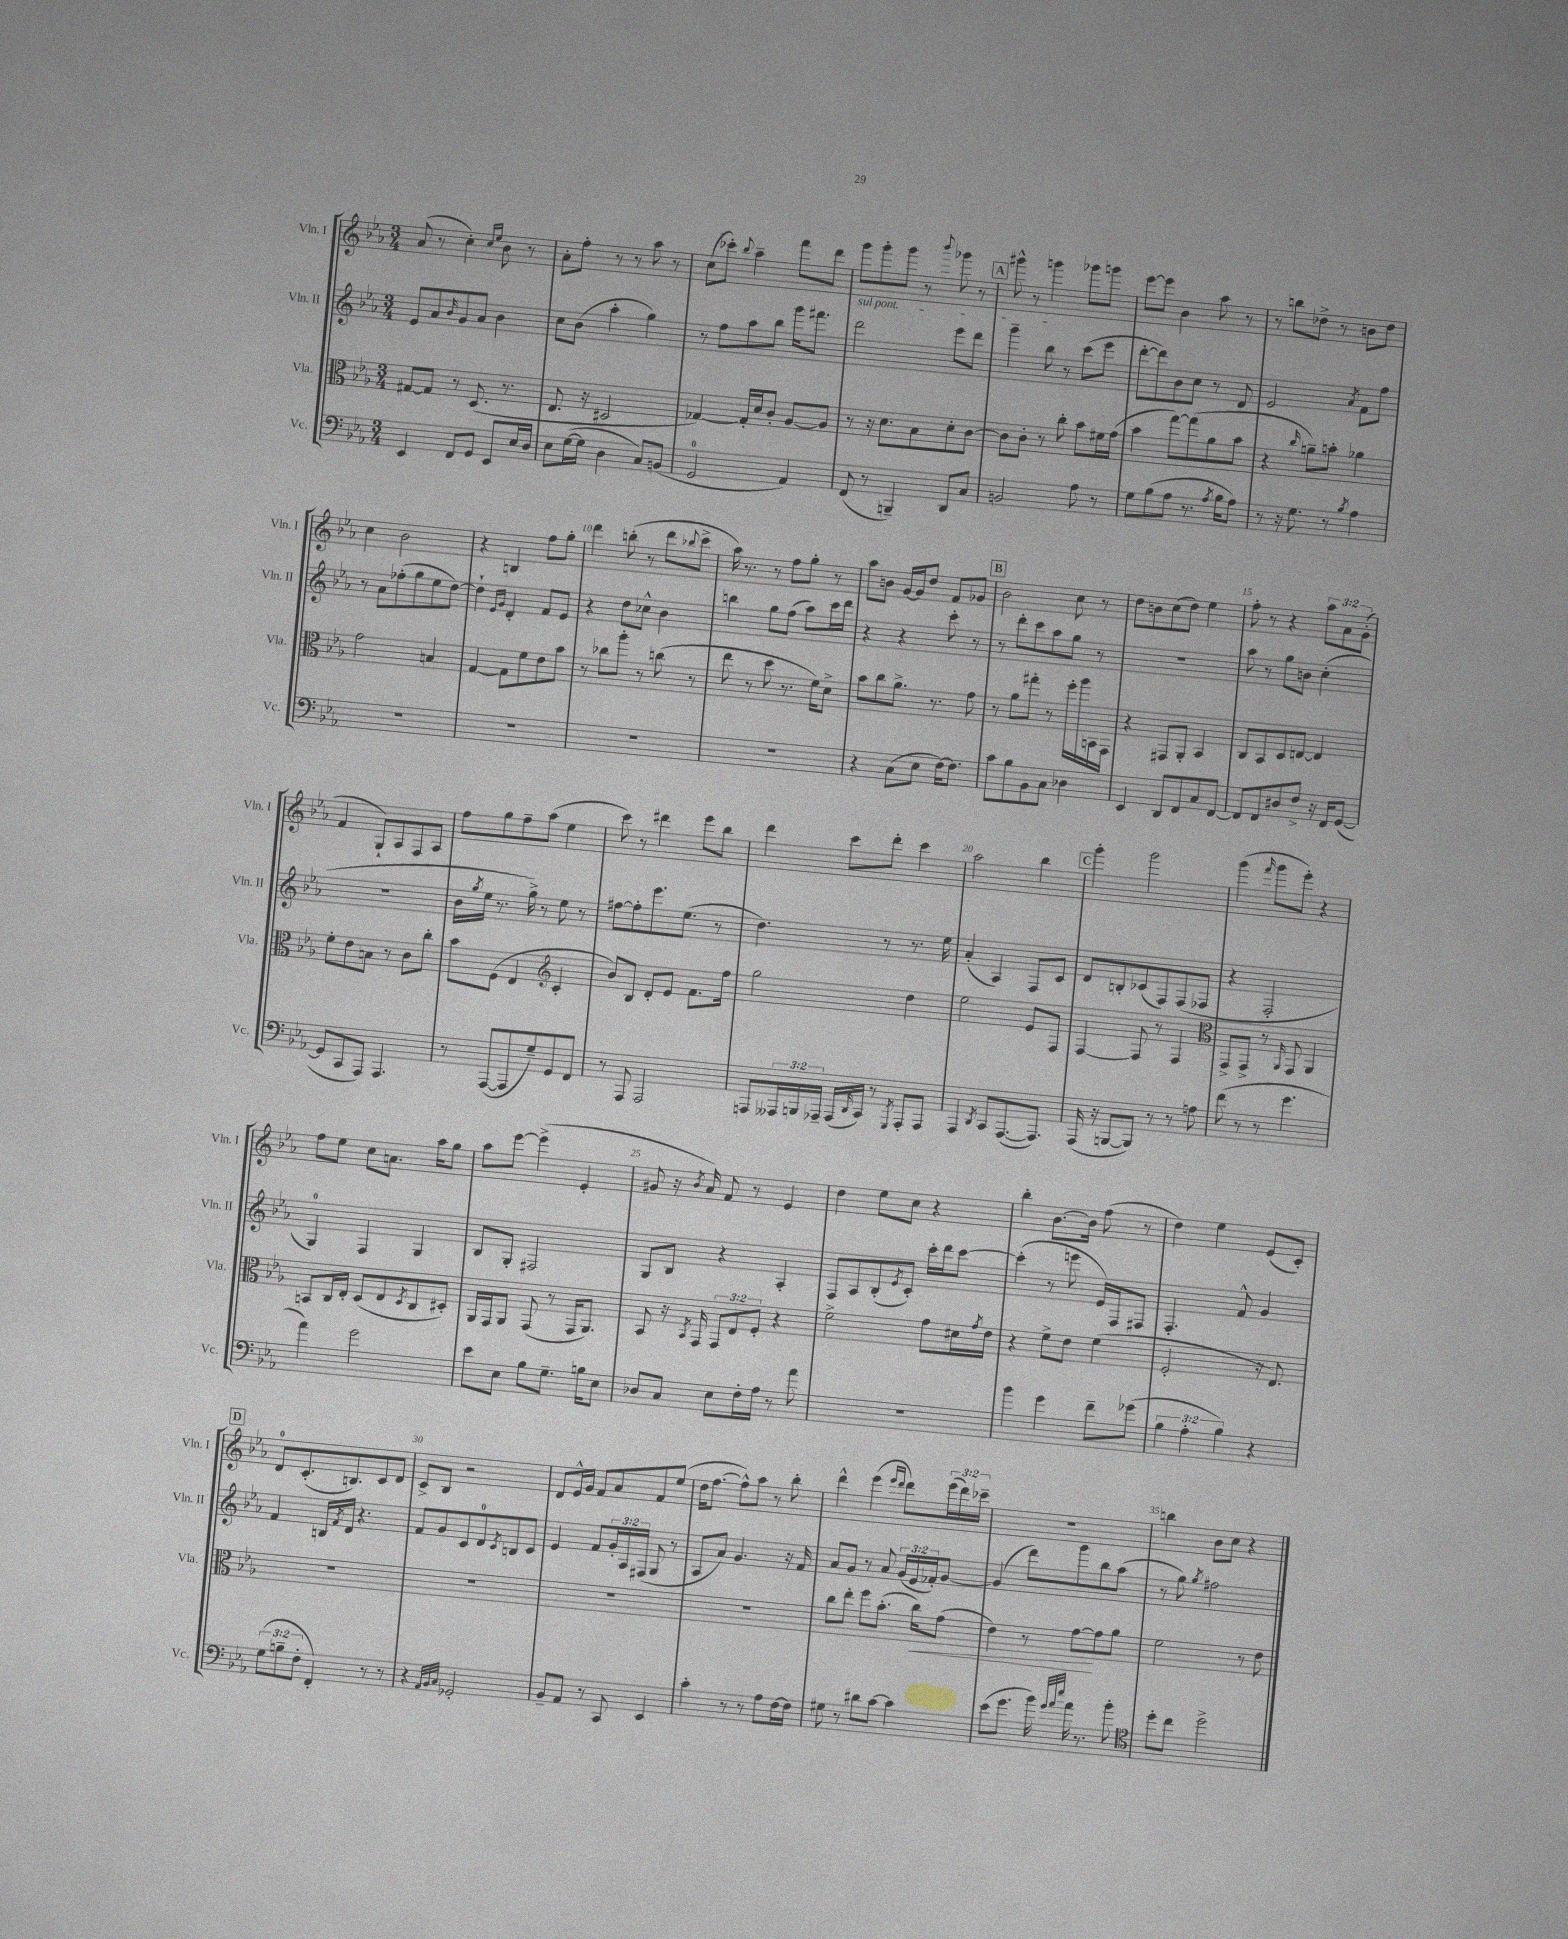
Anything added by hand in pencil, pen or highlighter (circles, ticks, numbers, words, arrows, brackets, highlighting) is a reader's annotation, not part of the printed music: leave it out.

**kern	**kern	**dynam	**kern	**kern
*part4	*part3	*part3	*part2	*part1
*staff4	*staff3	*staff3	*staff2	*staff1
*I"Vc.	*I"Vla.	*	*I"Vln. II	*I"Vln. I
*I'Vc.	*I'Vla.	*	*I'Vln. II	*I'Vln. I
*clefF4	*clefC3	*	*clefG2	*clefG2
*k[b-e-a-]	*k[b-e-a-]	*	*k[b-e-a-]	*k[b-e-a-]
*M3/4	*M3/4	*	*M3/4	*M3/4
=1	=1	=1	=1	=1
4EE-/	[8G#X/L	.	8e-/L	(8a-/
.	8G#/J]	.	8a-/	8r
.	.	.	16qqb-/	.
8FF/L	8r	.	8g/	4cc'\)
8GG/J	(8.D/	.	8a-/J	.
.	.	.	.	16qqcc/LL
.	.	.	.	16qqee-/JJ
8EE-/L	.	.	4b-\	8b-\
.	8.r	.	.	.
16E-/L	.	.	.	8r
16D/JJ	.	.	.	.
=2	=2	=2	=2	=2
8E-\L	8.E-/	.	8cc\L	8a-'\L
([16G\L	.	.	(8b-\J	8ff'\J
16G\JJ]	16r	.	.	.
4D\	2D#X/	.	4aa-'\	8r
.	.	.	.	8r
8C/L)	.	.	4gg\)	8aa-\
(8BBn/J	.	.	.	8r
=3	=3	=3	=3	=3
2GG/	[4G-X/)	.	8r	(8cc\L
.	.	.	8ff\L	8ccc-X'\J)
.	.	.	.	8qqbb-/
.	16G-'/LL]	.	8aa-\	4aa-~\
.	16d/J	.	.	.
.	8c'/J	.	8bb-\J	.
4AA-/)	[8A-/L	.	16ggg\KL	8fff\L
.	.	.	8.fff#X\J	.
.	8A-/J]	.	.	8ddd\J
=4	=4	=4	=4	=4
!	!	!	!LO:TX:a:i:t=sul pont.	!
(8FF/	8r	.	2ddd\	8ggg\L
8r	16r	.	.	8ggg'\
.	8.d\L	.	.	.
4BBBn~/)	.	.	.	8ggg\J
.	8B-\	.	.	8r
.	.	.	.	8qqbbb-/
8DD/L	8d'\	.	8eee-\L	8ggg-X\
8C/J	[8c\J	.	8ddd\J	8r
!!LO:REH:place=s1:t=A
=5	=5	=5	=5	=5
2BBn/	8c\L]	.	4ggg~\	8ggg#X^^\
.	8c'\J	.	.	8r
.	8r	.	8bb-\	4gggn\
.	8cc'\	.	8r	.
8A-\	8b-\L	.	(8ccc\L	8ggg-X\L
8r	16f#X\L	.	8eee-\J	8gggn\J
.	(16g\JJ	.	.	.
=6	=6	=6	=6	=6
8G\L	4b-\	.	[8ddd'\L	[8eee-\L
(8B-\	.	.	8ddd\])	8eee-\J]
8A-\J	[8gg\L)	.	8b-\	4b-\
8.r	(8gg\]	.	8cc\J	.
.	8a-\	.	8r	8aa-\
8qA-/	.	.	.	.
16B-\KL	.	.	.	.
8A-\J)	8b-\J	.	8d/	8r
=7	=7	=7	=7	=7
8r	4r	.	2e-/	8r
16r	.	.	.	8bbn\L
8.G\	.	.	.	.
.	16qqcc/	.	.	.
.	8an~\L)	.	.	8dd-X^\J
8r	8bn'\J	.	.	8r
8qB-/	.	.	8qa-/	.
4A-\	4a-X\	.	8f\L	8bn\L
.	.	.	8ff\J	8dd-\J
!!LO:LB:g=z
=8	=8	=8	=8	=8
2.r	2g\	.	8r	4cc\
.	.	.	8a-\L	.
.	.	.	(8ff-X'\	2b-\
.	.	.	8gg\	.
.	4Bn/	.	8ee-\	.
.	.	.	[8dd\J)	.
=9	=9	=9	=9	=9
2.r	[4G/	.	4dd`\]	4r
.	.	.	16qqe-/LL	.
.	.	.	16qqg/JJ	.
.	8G\L]	.	4d'/	4Bn/
.	8f\	.	.	.
.	8e-\	.	8f/L	8ff\L
.	8b-\J	.	8e-/J	8gg'\J
=10	=10	=10	=10	=10
2.r	8r	.	4r	4ddd\
.	8cc-X\L	.	.	.
.	8aa-'\J	.	8dd\L	(8bbn'\
.	8r	.	8cc-X^^\J	8r
.	(8ccn\	.	4b-\	8ddd\L
.	.	.	.	8qqbb-X/
.	8r	.	.	8ccc^\J
=11	=11	=11	=11	=11
2.r	8ee-\	.	4bbn\	16aa-\)
.	.	.	.	8.r
.	8r	.	.	.
.	8dd\	.	8gg\L	8r
.	8.r	.	(8ff\J	8ff\L
.	.	.	8aa-\L)	8gg'\J
.	16f\KL)	.	.	.
.	8d^\J	.	16ccc\L	8r
.	.	.	16ddd\JJ	.
=12	=12	=12	=12	=12
4r	8b-\L	.	4r	8aa-\L
.	8cc\	.	.	8bn\J
(8C\L	8.a-^\J	.	4r	[16g/LL
.	.	.	.	16g/J]
8E-\J	.	.	.	8dd/J
.	8.r	.	.	.
[16F\KL)	.	.	8ccc'\	8f/L
8.F\J]	.	.	.	.
.	8g\	.	8r	8g-X/J
!!LO:REH:place=s1:t=B
=13	=13	=13	=13	=13
8c\L	8r	.	8r	2b-\
8B-\	8a-\L	.	8ddd'\L	.
8BB-\	8gg#X'\J	.	8ccc\	.
8C\J	8r	.	8aa-\	.
4D-X\	16ff'\LL	.	8gg\J	8cc\
.	16aa-\	.	.	.
.	16BBn\	.	8r	8r
.	16GG\JJ	.	.	.
=14	=14	=14	=14	=14
4EE-/	4r	.	2.r	8dd\L
.	.	.	.	8bn\
8DD/L	8GG#X/L	.	.	(8cc\
8FF/	8AA-'/J	.	.	8dd\J)
8C/	4BB-/	.	.	4ee-\
[8FF/J	.	.	.	.
=15	=15	=15	=15	=15
8FF/L]	8C/L	.	8aa-\	8ff'\
8FF/	8BB-/	.	8r	8r
8D#X/	8D/	.	8gg\L	4r
8F^/J	[8En/J	.	8bn\J	.
16r	4E/]	.	(4cc'\	12aa-\L
16FF/KL	.	.	.	.
.	.	.	.	12a-\
([8GG/J	.	.	.	.
.	.	.	.	(12g'\J
!!LO:LB:g=z
=16	=16	=16	=16	=16
8GG/L]	8f'\L	.	2.r	4f/
8CC/	8e-\	.	.	.
8AAA-/J)	8Bn\J	.	.	8G`/L)
4.AAA-/	8r	.	.	8A-/
.	8c\L	.	.	8F/
.	8cc'\J	.	.	8A-/J
=17	=17	=17	=17	=17
8r	8b-\L	.	16b-\LL	8ff\L
.	.	.	8qgg/	.
.	.	.	16ee-\JJ	.
([8AAA-/L	(8F\J	.	8.r	8gg\
8AAA-/]	4E-/	.	.	8ff~\
.	.	.	16gg^\)	.
8G~/)	.	.	8r	(8aa-\J
*	*clefG2	*	*	*
8GG/	4c'/	.	8ee-\	4ee-\
8FF/J	.	.	8r	.
=18	=18	=18	=18	=18
8r	8b-/L)	.	[8ff#X\L	8ccc\)
8AAA-/	8B-/J	.	8ff#'\]	8r
2AAA-/	8d'/L	.	8.eee-\	4ddd#X\
.	8e-/J	.	.	.
.	.	.	(8.ee-\J	.
.	8.f\L	.	.	8eee-\L
.	.	.	8r	8bb-\J
.	16ff\Jk	.	.	.
=19	=19	=19	=19	=19
8AAAn/L	2gg\	.	4.dd\)	4ddd\
24AAA--X/L	.	.	.	.
24BBBn/	.	.	.	.
24AAA-X~/JJ	.	.	.	.
(16AAA-/LL	.	.	.	8ccc\L
16qqDD/	.	.	.	.
16CC/JJ)	.	.	.	.
8r	.	.	8r	8ddd'\J
8qGGG/	.	.	.	.
8AAA-'/L	4dd\	.	8.r	4ccc\
8AAA-/J	.	.	.	.
.	.	.	16ee-\	.
=20	=20	=20	=20	=20
4AAA-/	2ee-\	.	(4a-'/	2aa-\
8qDD/	.	.	.	.
8CC/L	.	.	4A-/)	.
([8.AAA-/	.	.	.	.
.	8e-/L	.	8F/L	4bb-\
8.AAA-/J])	.	.	.	.
.	8F/J	.	8c/J	.
!!LO:REH:place=s1:t=C
=21	=21	=21	=21	=21
(16AAA-/	[4F/	.	8d/L	4ggg'\
16r	.	.	.	.
[8BBBn/L	.	.	8Bn'/	.
8BBB/J])	8F/]	.	(8c-X/	2ggg\
8r	8r	.	8F/)	.
8r	4F/	.	(8F/	.
8An\	.	.	8F-X/J	.
=22	=22	=22	=22	=22
*	*clefC3	*	*	*
(8f\	8GG^/L	.	4r	(4ggg\
8r	8GG^/J	.	.	.
.	.	.	.	16qqfff/
8r	8r	.	2F'/	8ggg\L
.	16qqAA-/	.	.	.
4.g\	8GG/	.	.	8eee-'\J)
.	4AA-/	.	.	4r
!!LO:LB:g=z
=23	=23	=23	=23	=23
4a-\)	8BBn/L	.	4G/)	8ff\L
.	16C/L	.	.	8ee-\J
.	16E-'/JJ	.	.	.
2g\	(8D/L	.	4F/	8cc\L
.	8E-/	.	.	8.an\J
.	8qD/	.	.	.
.	8C/	.	4G/	.
.	.	.	.	16aa-\KL
.	8D#X'/J)	.	.	8gg\J
=24	=24	=24	=24	=24
8e-\L	16AA-/LL	.	8B-/L	8aa-\L
.	16GG/J	.	.	.
8E-\J	8AA-/J	.	8G'/J	[8eee-\J
8B-\L	(8GG/	.	2F#X/	(4eee-^\]
8.G~\J	8r	.	.	.
.	16GG/KL	.	.	4e-'/
16Bn\KL	8.AA-/J)	.	.	.
8E-\J	.	.	.	.
=25	=25	=25	=25	=25
8D-X/L	8BB-/	.	8G/L	8g#X/
8C/J	16r	.	8B-/J	16r
.	8qBB-/	.	.	8qb-/
.	16GG/	.	.	16a-/)
8E-\L	12GG/L	.	4r	8f/
.	12E-/	.	.	.
16F'\L	.	.	.	8r
.	12F'/J	.	.	.
16A-\JJ	.	.	.	.
8r	4r	.	4A-'/	4e-/
8a-\	.	.	.	.
=26	=26	=26	=26	=26
2.r	2f^\	.	8F/L	4dd\
.	.	.	8A-/	.
.	.	.	(8B-'/	8ee-\L
.	.	.	8qe-/	.
.	.	.	8c'/J)	8cc\J
.	8g\L	.	16ccc'\LL	4r
.	.	.	16ddd\J	.
.	16d#X\L	.	[8ccc\J	.
.	8qg/	.	.	.
.	16e-\JJ	.	.	.
=27	=27	=27	=27	=27
4b-\	4r	.	(4ccc'\]	4bb-'\
4g\	8f^\L	.	8r	[8.b-\L
.	8e-\J	.	8eeen\	.
.	.	.	.	16b-\Jk]
8f~\L	(4f\	.	16e-/LL)	(8ff\
.	.	.	16F/J	.
(8g-X\J	.	.	8F#X/J	8r
=28	=28	=28	=28	=28
6B-\	2F'/	.	4.F'/	4dd\)
6A-'\	.	.	.	.
.	.	.	.	4ee-\
6B-\)	.	.	.	.
.	.	.	8f^^/	.
4r	16r	.	4g/	(8e-/L
.	8.E-/)	.	.	.
.	.	.	.	8c'/J)
!!LO:LB:g=z
!!LO:REH:place=s1:t=D
=29	=29	=29	=29	=29
(12G\L	2.r	.	4f/	8d/L
12Bn~\	.	.	.	.
.	.	.	.	(8.c'/
12F'\J	.	.	.	.
4FF'/)	.	.	16Bn/LL	.
.	.	.	8qf/	.
.	.	.	16d/JJ	8.Bn/)
.	.	.	4.r	.
8r	.	.	.	8c/
8r	.	.	.	8d/J
=30	=30	=30	=30	=30
4r	2.r	.	8f/L	8c^/L
.	.	.	8g/	8B-/J
32qqAA-/LLL	.	.	.	.
32qqBB-/	.	.	.	.
32qqC/JJJ	.	.	.	.
2GG-X'/	.	.	8c/	2r
.	.	.	8d/	.
.	.	.	8qc/	.
.	.	.	8Bn/	.
.	.	.	8c/J	.
=31	=31	=31	=31	=31
8BB-~/L	2.r	.	4e-/	8d/L
8AA-/J	.	.	.	16e-^^/L
.	.	.	.	16g/JJ
8r	.	.	8f/L	8f/L
8CC/	.	.	24g'/L	8a-/
.	.	.	24A-/	.
.	.	.	(24F#X/JJ	.
4EE-/	.	.	8G/	8f/
.	.	.	8r	(8ee-/J
=32	=32	=32	=32	=32
4c'\	2.r	.	8A-/L	16dd\KL
.	.	.	.	[8.ff\J
.	.	.	8a-/J)	.
8r	.	.	4.g/	8ff^^\L])
8r	.	.	.	8aa-\J
8A-\L	.	.	.	8r
[16F\L	.	.	16r	8bb-'\
16F\JJ]	.	.	16f/	.
=33	=33	=33	=33	=33
8G#X\	8cc\L	.	8a-/L	4ddd^^\
8r	8ee-'\J	.	8g/J	.
8d#X\L	8ff\L	.	8r	(4eee-\
[8c\J	(8.b-'\J	.	8a-/	.
.	.	.	.	16qqeee-/LL
.	.	.	.	16qqddd/JJ
4c\]	.	.	(24g/LL	8ddd\L)
.	.	.	24e-/	.
!	!	!LO:HP:b	!	!
.	16cc\KL)	<	.	.
.	.	.	24f-X'/J)	.
.	(8g\J	.	[8g/J	(24eee-\L
.	.	.	.	24ddd\)
.	.	.	.	24ccc-X~\JJ
=34	=34	=34	=34	=34
(8e-\L	4e-\)	.	(4g/]	2.r
8.g\J	.	.	.	.
.	8r	.	8ddd\L)	.
16b-\)	.	.	.	.
32qqg/LLL	.	.	.	.
32qqa-/	.	.	.	.
32qqee-/JJJ	.	.	.	.
16a-\	[8g\L	.	8ggg\	.
8.r	.	.	.	.
.	8g\]	[	8bb-\	.
8b-'\	8a-\J	.	(8aa-\J	.
=35	=35	=35	=35	=35
*clefC4	*	*	*	*
8dd'\L	2f\	.	8r	4bbn\
8cc\J	.	.	8gg\)	.
.	.	.	8qgg/	.
2dd^\	.	.	2ff#X\	8b-\L
.	.	.	.	8cc\J
.	8r	.	.	4r
.	8e-\	.	.	.
==	==	==	==	==
*-	*-	*-	*-	*-
